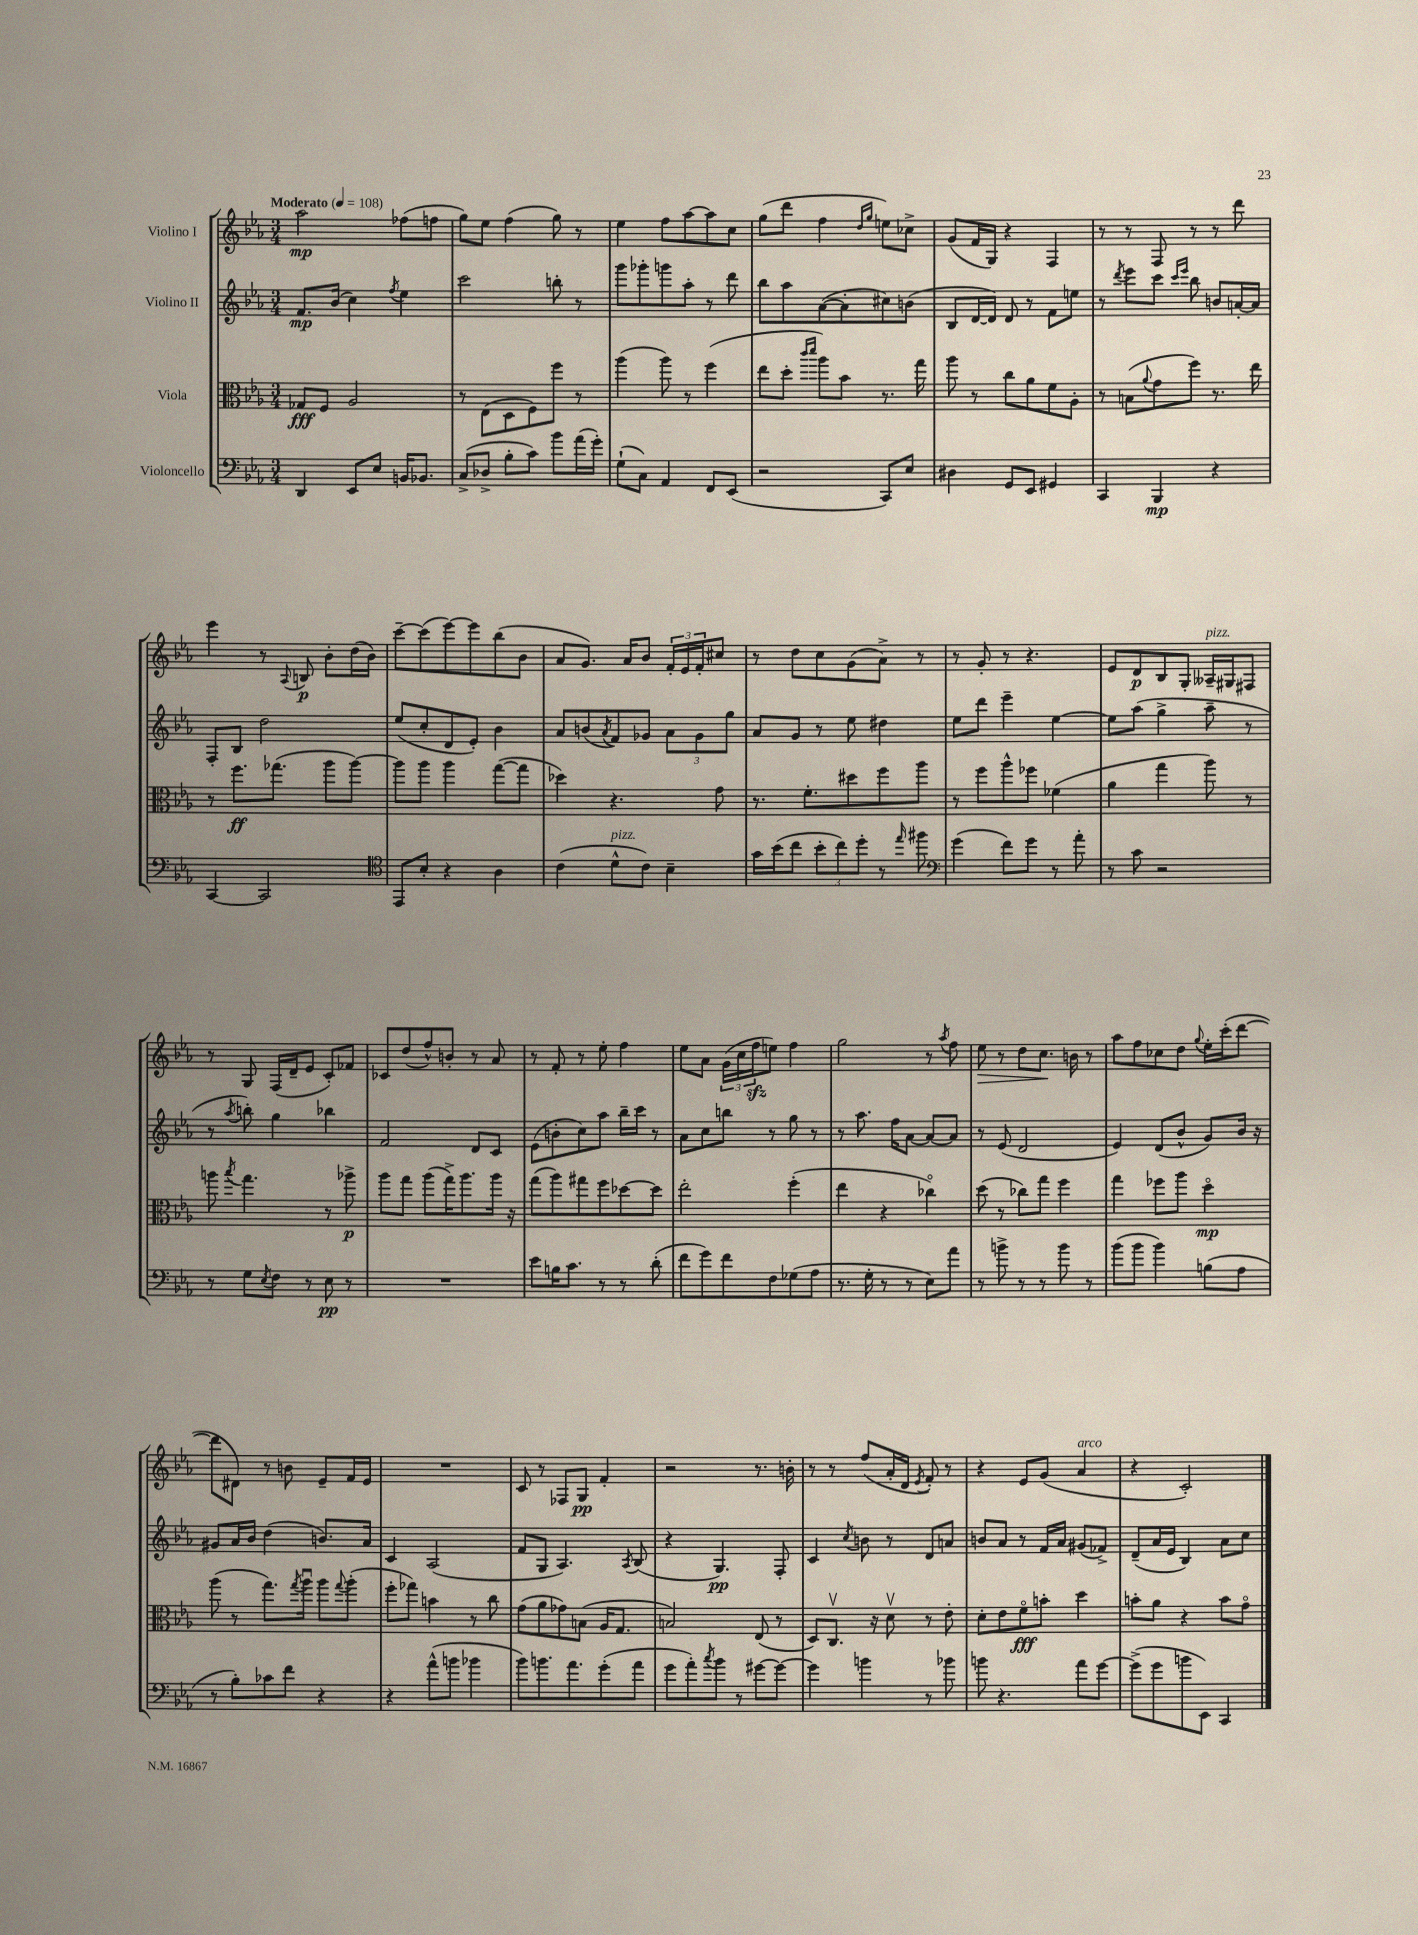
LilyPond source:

<<
\new StaffGroup <<
\new Staff = "s0" \with { instrumentName = "Violino I" } {
    \clef treble \key ees \major \numericTimeSignature \time 3/4 \tempo "Moderato" 4 = 108
    aes''2\mp fes''8( f''8 |
    g''8) ees''8 f''4( g''8) r8 |
    ees''4 f''8 aes''8~ aes''8 c''8 |
    g''8( d'''8 f''4 \grace { d''16 g''16 } e''8) ces''8-> |
    g'8( f'16 g16) r4 f4 |
    r8 r8 f8 r8 r8 d'''8 |
    ees'''4 r8 \appoggiatura { aes8 } b8\p bes'8-. d''16( bes'16) |
    c'''8~-- c'''8( ees'''8~) ees'''8 bes''8( bes'8 |
    aes'8 g'8.) aes'16 bes'8 \tuplet 3/2 { f'16-. ees'16 f'16-. } cis''8 |
    r8 d''8 c''8 g'8( aes'8->) r8 |
    r8 g'8-. r8 r4. |
    ees'8 d'8\p bes8 g8-. aeses16--^\markup { \italic "pizz." } gis16 fis8 |
    r8 g8 f16( d'16-- ees'8 c'8-.) fes'8 |
    ces'8 d''8( f''8-^) b'8-. r8 aes'8 |
    r8 f'8-. r8 ees''8-. f''4 |
    ees''8 aes'8 \tuplet 3/2 { g'16( c''16 f''16\sfz } e''8) f''4 |
    g''2 r8 \acciaccatura { aes''8 } f''8 |
    ees''8\> r8 d''8 c''8.\! b'16 r8 |
    aes''8 f''8 ces''8 d''8 \appoggiatura { g''8 } ees''16-. c'''16-.( d'''8~ |
    d'''8 dis'8) r8 b'8 ees'8-- f'16 ees'16 |
    R2. |
    c'8 r8 fes8 g8\pp f'4-. |
    r2 r8. b'16-. |
    r8 r8 f''8( aes'16-. d'16 \acciaccatura { ees'8 } f'8-.) r8 |
    r4 ees'8 g'8( aes'4^\markup { \italic "arco" } |
    r4 c'2-.) \bar "|." |
}
\new Staff = "s1" \with { instrumentName = "Violino II" } {
    \clef treble \key ees \major \numericTimeSignature \time 3/4
    f'8.\mp bes'16( c''4) \acciaccatura { f''8 } ees''4 |
    c'''2 b''8-. r8 |
    g'''8 ges'''8-. g'''8 aes''8-. r8 d'''8 |
    bes''8 aes''8 aes'8~( aes'8-. cis''8) b'8( |
    bes8 d'16~ d'16) d'8 r8 f'8 e''8 |
    r8 \acciaccatura { d'''8 } ees'''8 c'''8 \grace { c'''16 ees'''16 } bes''8 b'8 a'16~-. a'16 |
    f8-. bes8 d''2 |
    ees''8( c''8-. d'8 ees'8-.) bes'4 |
    aes'8 b'8( \acciaccatura { aes'8 } f'8) ges'8 \tuplet 3/2 { aes'8 ges'8 g''8 } |
    aes'8 g'8 r8 ees''8 dis''4 |
    ees''8 d'''8 ees'''4-- ees''4~ |
    ees''8 aes''8( g''4-> aes''8-- r8 |
    r8 \acciaccatura { aes''8 } b''8-.) g''4 bes''4 |
    f'2 d'8 c'8 |
    ees'8( b'8-. c''8) aes''8 bes''16-- c'''16 r8 |
    aes'8 c''8 b''8 r8 g''8 r8 |
    r8 aes''8. f''16 aes'8~ aes'8~ aes'8 |
    r8 ees'8( d'2 |
    ees'4) d'8( bes'8-^ g'8) bes'16 r16 |
    gis'8 aes'16 bes'16 d''4( b'8.) aes'16 |
    c'4 aes2( |
    f'8 g8 aes4.) \acciaccatura { aes8 } bes8( |
    r4 g4.\pp) f8-. |
    c'4 \acciaccatura { c''8 } b'8 r8 d'8 a'8 |
    b'8 aes'8 r8 f'16 aes'16 gis'8( fes'8->) |
    d'8--( aes'16 ees'16 bes4) aes'8 c''8 \bar "|." |
}
\new Staff = "s2" \with { instrumentName = "Viola" } {
    \clef alto \key ees \major \numericTimeSignature \time 3/4
    ges8\fff f8 aes2 |
    r8 ees8( d8 f8) f''8 r8 |
    aes''4( aes''8) r8 f''4( |
    ees''8 d''8-. \grace { c'''16 d'''16 } aes''8) bes'8 r8. g''16 |
    aes''8 r8 c''8 aes'8 f'8 aes8-. |
    r8 b8( \appoggiatura { aes'8 } g'8 f''8) r8. ees''16 |
    r8 f''8.\ff ges''8.( aes''8 aes''8~) |
    aes''8 aes''8 aes''4 g''8~( g''8 |
    des''4) r4. g'8 |
    r8. f'8.-. dis''8 f''8 aes''8 |
    r8 f''8 aes''8-^ fes''8 fes'4( |
    aes'4 g''4 aes''8) r8 |
    a''8 \acciaccatura { bes''8 } g''4. r8 aes''8->\p |
    aes''8 g''8 aes''8( g''16->) aes''8. aes''16 r16 |
    g''8( aes''8) gis''8 f''8 des''8~ des''8 |
    ees''2-. f''4-.( |
    ees''4 r4 ces''4\flageolet) |
    d''8( r8 ces''8) g''8 f''4 |
    g''4 fes''8 aes''8 d''4\flageolet\mp |
    aes''8( r8 g''8.) \acciaccatura { g''8 } aes''16\downbow aes''8 \appoggiatura { g''8 } aes''8-.( |
    f''8-. ges''8) b'4 r8 c''8 |
    g'8( aes'8 ges'8) b8( aes16 g8. |
    b2) ees8( r8 |
    d8) c8.\upbow r16 d'8\upbow r8 ees'8-. |
    d'8-. ees'8 f'8\flageolet\fff b'8-. d''4 |
    b'8-. aes'8 r4 b'8 g'8\flageolet \bar "|." |
}
\new Staff = "s3" \with { instrumentName = "Violoncello" } {
    \clef bass \key ees \major \numericTimeSignature \time 3/4
    d,4 ees,8 ees8 b,16 bes,8. |
    c8->( des8-> bes8-. c'8) bes'8 aes'16( g'16-.) |
    g8-!( c8) aes,4 f,8 ees,8( |
    r2 c,8) ees8 |
    dis4 g,8 ees,8 gis,4 |
    c,4 bes,,4\mp r4 |
    c,4~ c,2 |
    \clef tenor ees,8 bes8-. r4 aes4 |
    c'4( d'8-^^\markup { \italic "pizz." } c'8) bes4-- |
    g'16 bes'16( c''8 \tuplet 3/2 { bes'8-. c''8) d''8-. } r8 \grace { ees''16 } fis''8 |
    \clef bass g'4( f'8) g'8 r8 aes'8-. |
    r8 c'8 r2 |
    r8 g8 \acciaccatura { ees8 } f8 r8 ees8\pp r8 |
    R2. |
    ees'8 b16 c'8. r8 r8 d'8-.( |
    f'8 g'8) f'8 f8 ges8( aes8 |
    r8. g16-. r8 r8 ees8) aes'8 |
    r8 b'8-> r8 r8 b'8 r8 |
    bes'8( bes'8 bes'4) b8( aes8 |
    r8 bes8-.) ces'8 f'8 r4 |
    r4 aes'8-^( b'8 bes'4 |
    bes'8) b'8. aes'8. g'8-.( aes'8 |
    g'8 aes'8-.) \acciaccatura { c''8 } bes'8 r8 gis'8~ gis'8~ |
    gis'4 b'4 r8 bes'8 |
    b'8 r4. aes'8 g'8~ |
    g'8->( g'8 b'8 ees,8) c,4 \bar "|." |
}
>>
>>
\layout { \context { \Score \remove "Bar_number_engraver" } }
